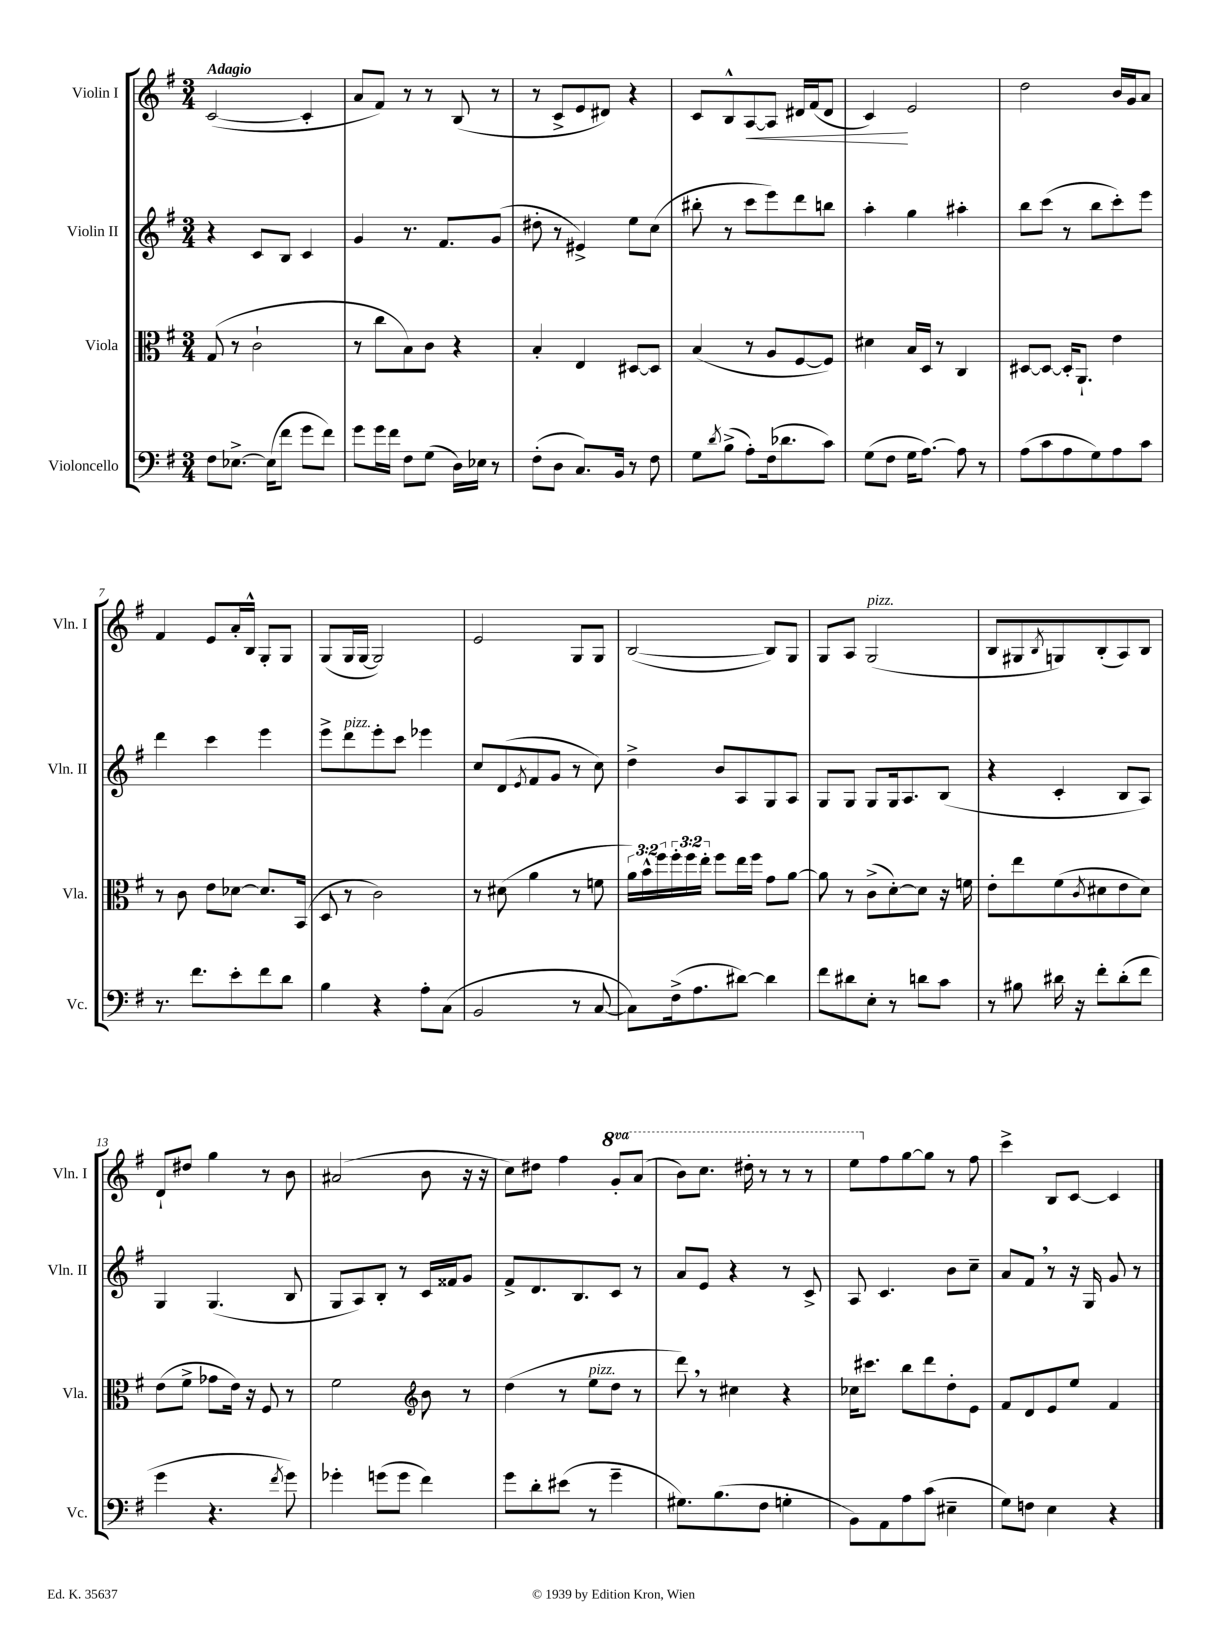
<<
\new StaffGroup <<
\new Staff = "s0" \with { instrumentName = "Violin I" shortInstrumentName = "Vln. I" } {
    \clef treble \key g \major \numericTimeSignature \time 3/4 \set Staff.ottavationMarkups = #ottavation-simple-ordinals \tempo "Adagio"
    c'2~( c'4-. |
    a'8 fis'8) r8 r8 b8( r8 |
    r8 c'8-> e'8 dis'8) r4 |
    c'8 b8-^ a8~\< a8 dis'16 fis'16( dis'8 |
    c'4\!) e'2 |
    d''2 b'16 g'16 a'8 |
    fis'4 e'8 a'16-. b16-^ g8-. g8 |
    g8( g16 g16~ g2) |
    e'2 g8 g8 |
    b2~( b8) g8 |
    g8 a8 g2^\markup { \italic "pizz." }( |
    b8 gis8 \acciaccatura { b8 } g8) b8-.( a8) b8 |
    d'8-! dis''8 g''4 r8 b'8 |
    ais'2( b'8 r16 r16 |
    c''8) dis''8 fis''4 \ottava #1 g''8-. a''8( |
    b''8) c'''8. dis'''16-. r8 r8 r8 |
    e'''8 \ottava #0 fis''8 g''8~ g''8 r8 fis''8 |
    c'''4-> b8 c'8~ c'4 \bar "|." |
}
\new Staff = "s1" \with { instrumentName = "Violin II" shortInstrumentName = "Vln. II" } {
    \clef treble \key g \major \numericTimeSignature \time 3/4
    r4 c'8 b8 c'4 |
    g'4 r8. fis'8. g'8( |
    dis''8-. r8 eis'4->) e''8 c''8( |
    bis''8-. r8 c'''8 e'''8) d'''8 b''8 |
    a''4-. g''4 ais''4-. |
    b''8 c'''8( r8 b''8 c'''8-.) e'''8 |
    d'''4 c'''4 e'''4 |
    e'''8-> d'''8^\markup { \italic "pizz." } e'''8-. c'''8 ees'''4 |
    c''8 d'8( \acciaccatura { e'8 } fis'8 g'8 r8 c''8) |
    d''4-> b'8 a8 g8 a8 |
    g8 g8 g8 g16 a8. b8( |
    r4 c'4-. b8 a8) |
    g4 g4.( b8 |
    g8 a8) b8-. r8 c'16 fisis'16 g'8 |
    fis'8-> d'8. b8. c'8 r8 |
    a'8 e'8 r4 r8 c'8-> |
    a8 c'4. b'8 c''8-- |
    a'8 fis'8 \breathe r8 r16 g16 g'8 r8 \bar "|." |
}
\new Staff = "s2" \with { instrumentName = "Viola" shortInstrumentName = "Vla." } {
    \clef alto \key g \major \numericTimeSignature \time 3/4 \override Staff.TupletNumber.text = #tuplet-number::calc-fraction-text
    g8( r8 c'2-! |
    r8 c''8 b8) c'8 r4 |
    b4-. e4 dis8~ dis8 |
    b4( r8 a8 fis8~ fis8) |
    dis'4 b16 d16 r8 c4 |
    dis8~ dis8~ dis16-. a,8.-! e'4 |
    r8 c'8 e'8 des'8~ des'8. b,16( |
    d8 r8 c'2) |
    r8 dis'8( a'4 r8 f'8 |
    \tuplet 3/2 { a'16) b'16-^ fis''16 } \tuplet 3/2 { fis''16-. fis''16 e''16-. } fis''8 e''16 fis''16 g'8 a'8~ |
    a'8 r8 c'8->( d'8~-.) d'8 r16 f'16 |
    e'8-. e''8 fis'8( \acciaccatura { c'8 } dis'8 e'8 dis'8) |
    e'8( fis'8-> ges'8 e'16) r16 fis8 r8 |
    fis'2 \clef treble b'8 r8 |
    d''4( r8 e''8^\markup { \italic "pizz." } d''8 r8 |
    d'''8) \breathe r8 cis''4 r4 |
    ces''16 cis'''8. b''8 d'''8 d''8-. e'8 |
    fis'8 d'8 e'8 e''8 fis'4 \bar "|." |
}
\new Staff = "s3" \with { instrumentName = "Violoncello" shortInstrumentName = "Vc." } {
    \clef bass \key g \major \numericTimeSignature \time 3/4
    fis8 ees8.~-> ees16( fis'8 g'8 fis'8) |
    g'8 g'16 fis'16 fis8 g8( d16) ees16 r8 |
    fis8-.( d8 c8.) b,16 r8 fis8 |
    g8 \acciaccatura { d'8 } b8->( a8-.) fis16( des'8. c'8) |
    g8( fis8 g16 a8.~) a8 r8 |
    a8( c'8 a8 g8) a8 c'8 |
    r8. fis'8. e'8-. fis'8 d'8 |
    b4 r4 a8-. c8( |
    b,2 r8 c8~ |
    c8) fis16->( a8. dis'8~) dis'4 |
    fis'8 dis'8 e8-. r8 d'8 c'8 |
    r8 bis8 dis'16 r16 fis'8-. dis'8-.( fis'8 |
    g'4 r4. \acciaccatura { fis'8 } g'8) |
    ges'4-. g'8( g'8 fis'4) |
    g'8 d'8-. eis'8( r8 g'4-- |
    gis8.) b8.( fis8 g4-. |
    b,8) a,8 a8 c'8( eis4-- |
    g8) f8 e4 r4 \bar "|." |
}
>>
>>
